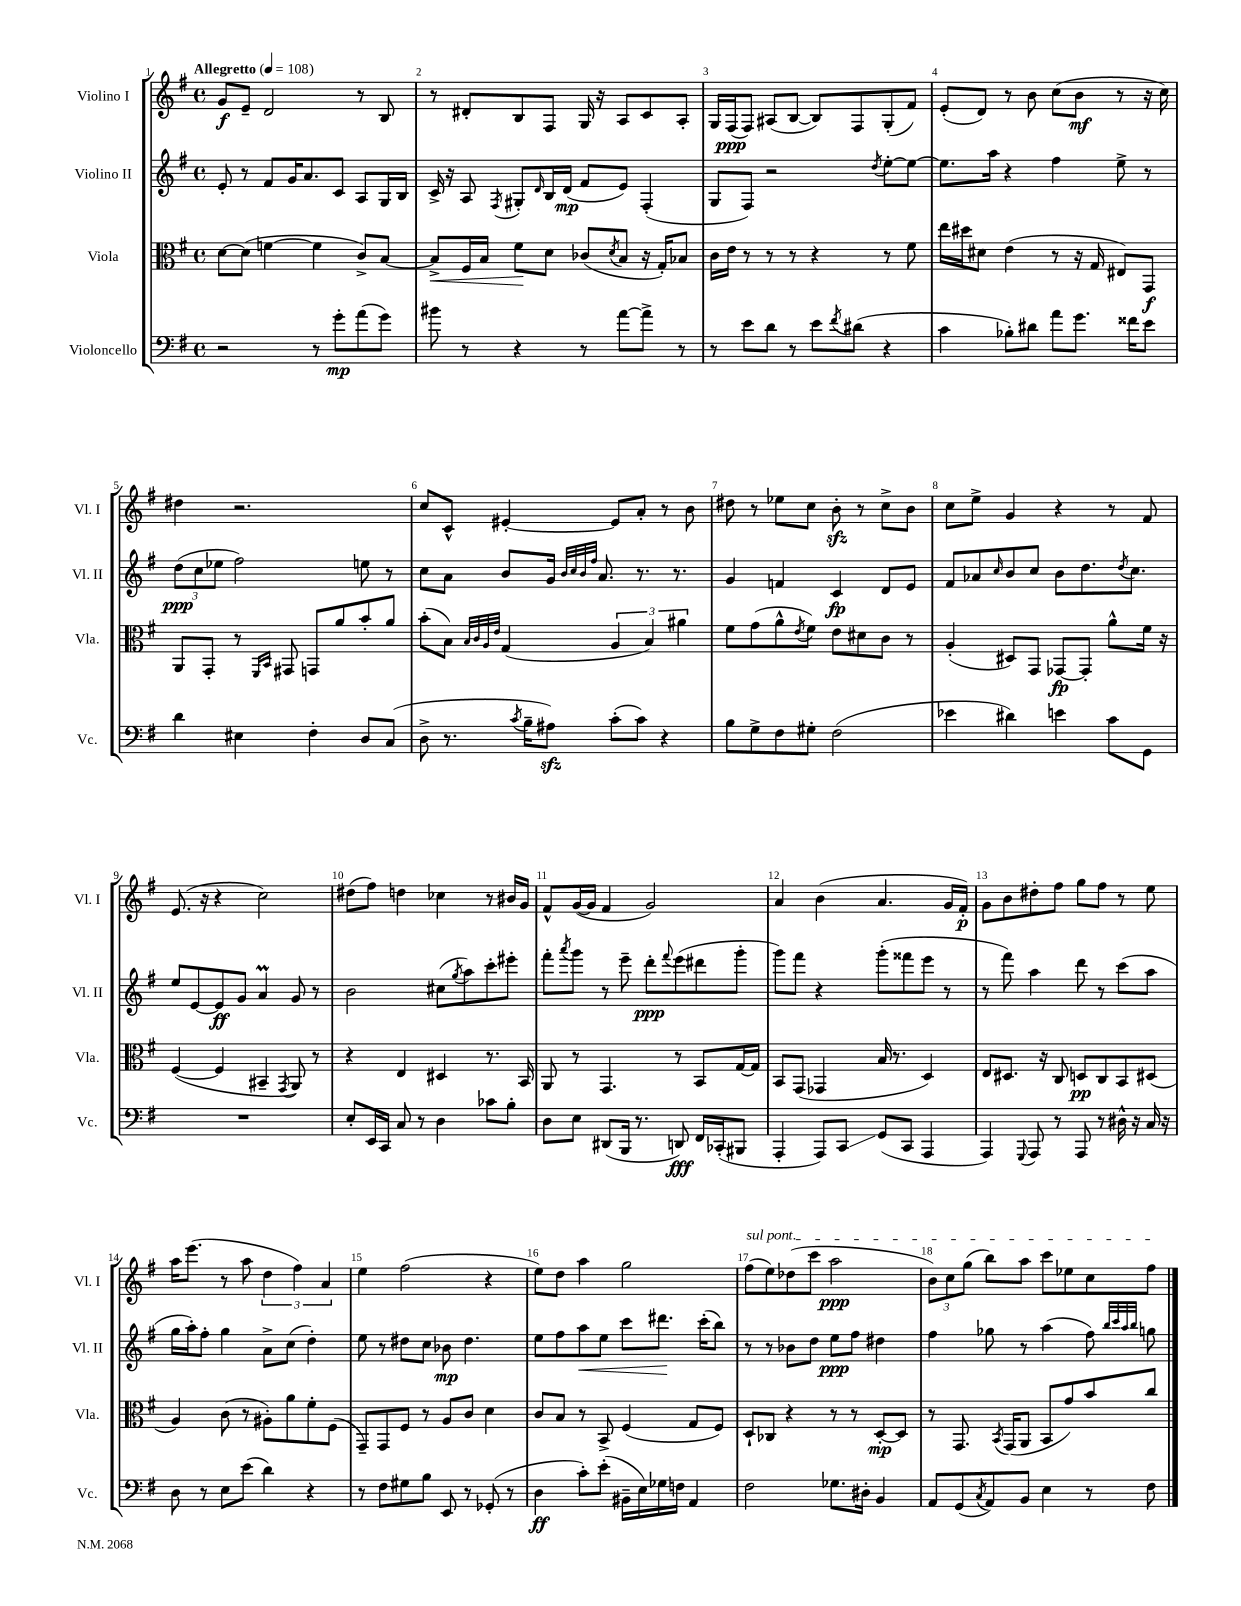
<<
\new StaffGroup <<
\new Staff = "s0" \with { instrumentName = "Violino I" shortInstrumentName = "Vl. I" } {
    \clef treble \key g \major \defaultTimeSignature \time 4/4 \tempo "Allegretto" 4 = 108
    g'8\f e'8-- d'2 r8 b8 |
    r8 dis'8-. b8 fis8 g16 r16 a8 c'8 a8-. |
    g16 fis16\ppp( fis8) ais8( b8~ b8) fis8 g8-.( fis'8) |
    e'8-.( d'8) r8 b'8 c''8( b'8\mf r8 r16 c''16) |
    dis''4 r2. |
    c''8 c'8-^ eis'4~-. eis'8 a'8-. r8 b'8 |
    dis''8 r8 ees''8 c''8 b'8-.\sfz r8 c''8-> b'8 |
    c''8 e''8-> g'4 r4 r8 fis'8 |
    e'8.( r16 r4 c''2) |
    dis''8( fis''8) d''4 ces''4 r8 bis'16 g'16 |
    fis'8-^ g'16~( g'16 fis'4 g'2) |
    a'4 b'4( a'4. g'16 fis'16-.\p) |
    g'8 b'8 dis''8-. fis''8 g''8 fis''8 r8 e''8 |
    a''16 e'''8.( r8 a''8 \tuplet 3/2 { d''4 fis''4) a'4 } |
    e''4 fis''2( r4 |
    e''8) d''8 a''4 g''2 |
    \once \override TextSpanner.bound-details.left.text = \markup { \italic "sul pont." } fis''8\startTextSpan( e''8) des''8( c'''8 a''2\ppp |
    \tuplet 3/2 { b'8) c''8 g''8( } b''8) a''8 c'''8 ees''8 c''8 fis''8\stopTextSpan \bar "|." |
}
\new Staff = "s1" \with { instrumentName = "Violino II" shortInstrumentName = "Vl. II" } {
    \clef treble \key g \major \defaultTimeSignature \time 4/4
    e'8-. r8 fis'8 g'16 a'8. c'8 a8 g16 b16 |
    c'16-> r16 a8 \acciaccatura { fis8 } gis8-. \grace { d'16 } b16 d'16\mp( fis'8 e'8) fis4-.( |
    g8 fis8) r2 \acciaccatura { d''8 } e''8~-. e''8~ |
    e''8. a''16 r4 fis''4 e''8-> r8 |
    \tuplet 3/2 { d''8\ppp( c''8 ees''8 } fis''2) e''8 r8 |
    c''8 a'8 b'8 g'16 \grace { b'32 c''32 b'32 fis''32 } a'8. r8. r8. |
    g'4 f'4 c'4\fp d'8 e'8 |
    fis'8 aes'8 \grace { c''16 } b'8 c''8 b'8 d''8. \acciaccatura { d''8 } c''8. |
    e''8 e'8~ e'8\ff g'8 a'4\prall g'8 r8 |
    b'2 cis''8( \acciaccatura { g''8 } a''8) c'''8-. eis'''8-. |
    fis'''8-. \acciaccatura { a'''8 } g'''8 r8 e'''8-- d'''8-.\ppp \appoggiatura { fis'''8 } e'''8( dis'''8 g'''8-. |
    g'''8) fis'''8 r4 g'''8-.( fisis'''8 e'''8 r8 |
    r8 fis'''8) a''4 d'''8 r8 c'''8( a''8 |
    g''16 a''16-.) fis''8-. g''4 a'8-> c''8( d''4-.) |
    e''8 r8 dis''8 c''8 bes'8\mp dis''4. |
    e''8 fis''8 a''8\< e''8 c'''8 dis'''8.\! c'''16-.( b''8) |
    r8 r8 bes'8 d''8 e''8\ppp fis''8 dis''4 |
    fis''4 ges''8 r8 a''4( fis''8) \grace { b''32 c'''32 a''32 b''32 } g''8 \bar "|." |
}
\new Staff = "s2" \with { instrumentName = "Viola" shortInstrumentName = "Vla." } {
    \clef alto \key g \major \defaultTimeSignature \time 4/4
    d'8~ d'8( f'4~ f'4 c'8->) b8~ |
    b8->\< fis16 b16 fis'8\! d'8 ces'8( \acciaccatura { d'8 } b8 r16 g16-.) bes8 |
    c'16 e'16 r8 r8 r8 r4 r8 fis'8 |
    e''16 dis''16 dis'8 e'4( r8 r16 g16 eis8) g,8\f |
    a,8 g,8-. r8 \grace { fis,16 b,16 } gis,8 g,8 a'8 b'8-. a'8 |
    b'8-.( b8) \grace { b32 c'32 a32 e'32 } g4( \tuplet 3/2 { a4 b4) ais'4 } |
    fis'8 g'8( a'8-^ \acciaccatura { e'8 } fis'8) e'8 dis'8 c'8 r8 |
    a4-.( dis8) g,8 ges,8~\fp ges,8-. a'8-^ fis'16 r16 |
    fis4~( fis4 bis,4-- \acciaccatura { g,8 } a,8) r8 |
    r4 e4 dis4 r8. b,16 |
    a,8 r8 g,4. r8 b,8 g16~ g16 |
    b,8 g,8( ges,4 b16 r8. d4) |
    e8 dis8. r16 c8 d8\pp c8 b,8 dis8( |
    a4) c'8( r8 ais8-.) a'8 fis'8-. fis8( |
    g,8--) g,8 fis8 r8 a8 c'8 d'4 |
    c'8 b8 r8 b,8-> fis4( g8 fis8) |
    d8-! ces8 r4 r8 r8 d8~-.\mp d8 |
    r8 g,8. \acciaccatura { b,8 } g,16( a,8 b,8 g'8) b'8 c''8 \bar "|." |
}
\new Staff = "s3" \with { instrumentName = "Violoncello" shortInstrumentName = "Vc." } {
    \clef bass \key g \major \defaultTimeSignature \time 4/4
    r2 r8 g'8-.\mp a'8( g'8) |
    bis'8 r8 r4 r8 a'8~ a'8-> r8 |
    r8 e'8 d'8 r8 e'8 \acciaccatura { fis'8 } dis'8( r4 |
    c'4 bes8-.) dis'8 a'8 g'8. fisis'16 e'8 |
    d'4 eis4 fis4-. d8 c8( |
    d8-> r8. \acciaccatura { c'8 } b16-- ais8\sfz) c'8-.( c'8) r4 |
    b8 g8-> fis8 gis8-. fis2( |
    ees'4 dis'4) e'4 c'8 g,8 |
    R1 |
    e8-. e,16 c,16 c8 r8 d4 ces'8 b8-. |
    d8 e8 dis,8( b,,16 r8. d,8\fff) fis,16 ces,16-.( bis,,8 |
    a,,4-. a,,8) c,8\glissando g,8( c,8 a,,4 |
    a,,4) \appoggiatura { g,,8 } a,,8 r8 a,,8 r8 dis16-^ r16 c16 r16 |
    d8 r8 e8 e'8( d'4) r4 |
    r8 fis8 gis8 b8 e,8 r8 ges,8-.( r8 |
    d4\ff c'8-.) e'8-.( bis,16-- e16) ges16 f16 a,4 |
    fis2 ges8. dis16-. b,4 |
    a,8 g,8( \acciaccatura { c8 } a,8) b,8 e4 r8 fis8 \bar "|." |
}
>>
>>
\layout { \context { \Score \override BarNumber.break-visibility = ##(#f #t #t) barNumberVisibility = #all-bar-numbers-visible } }
